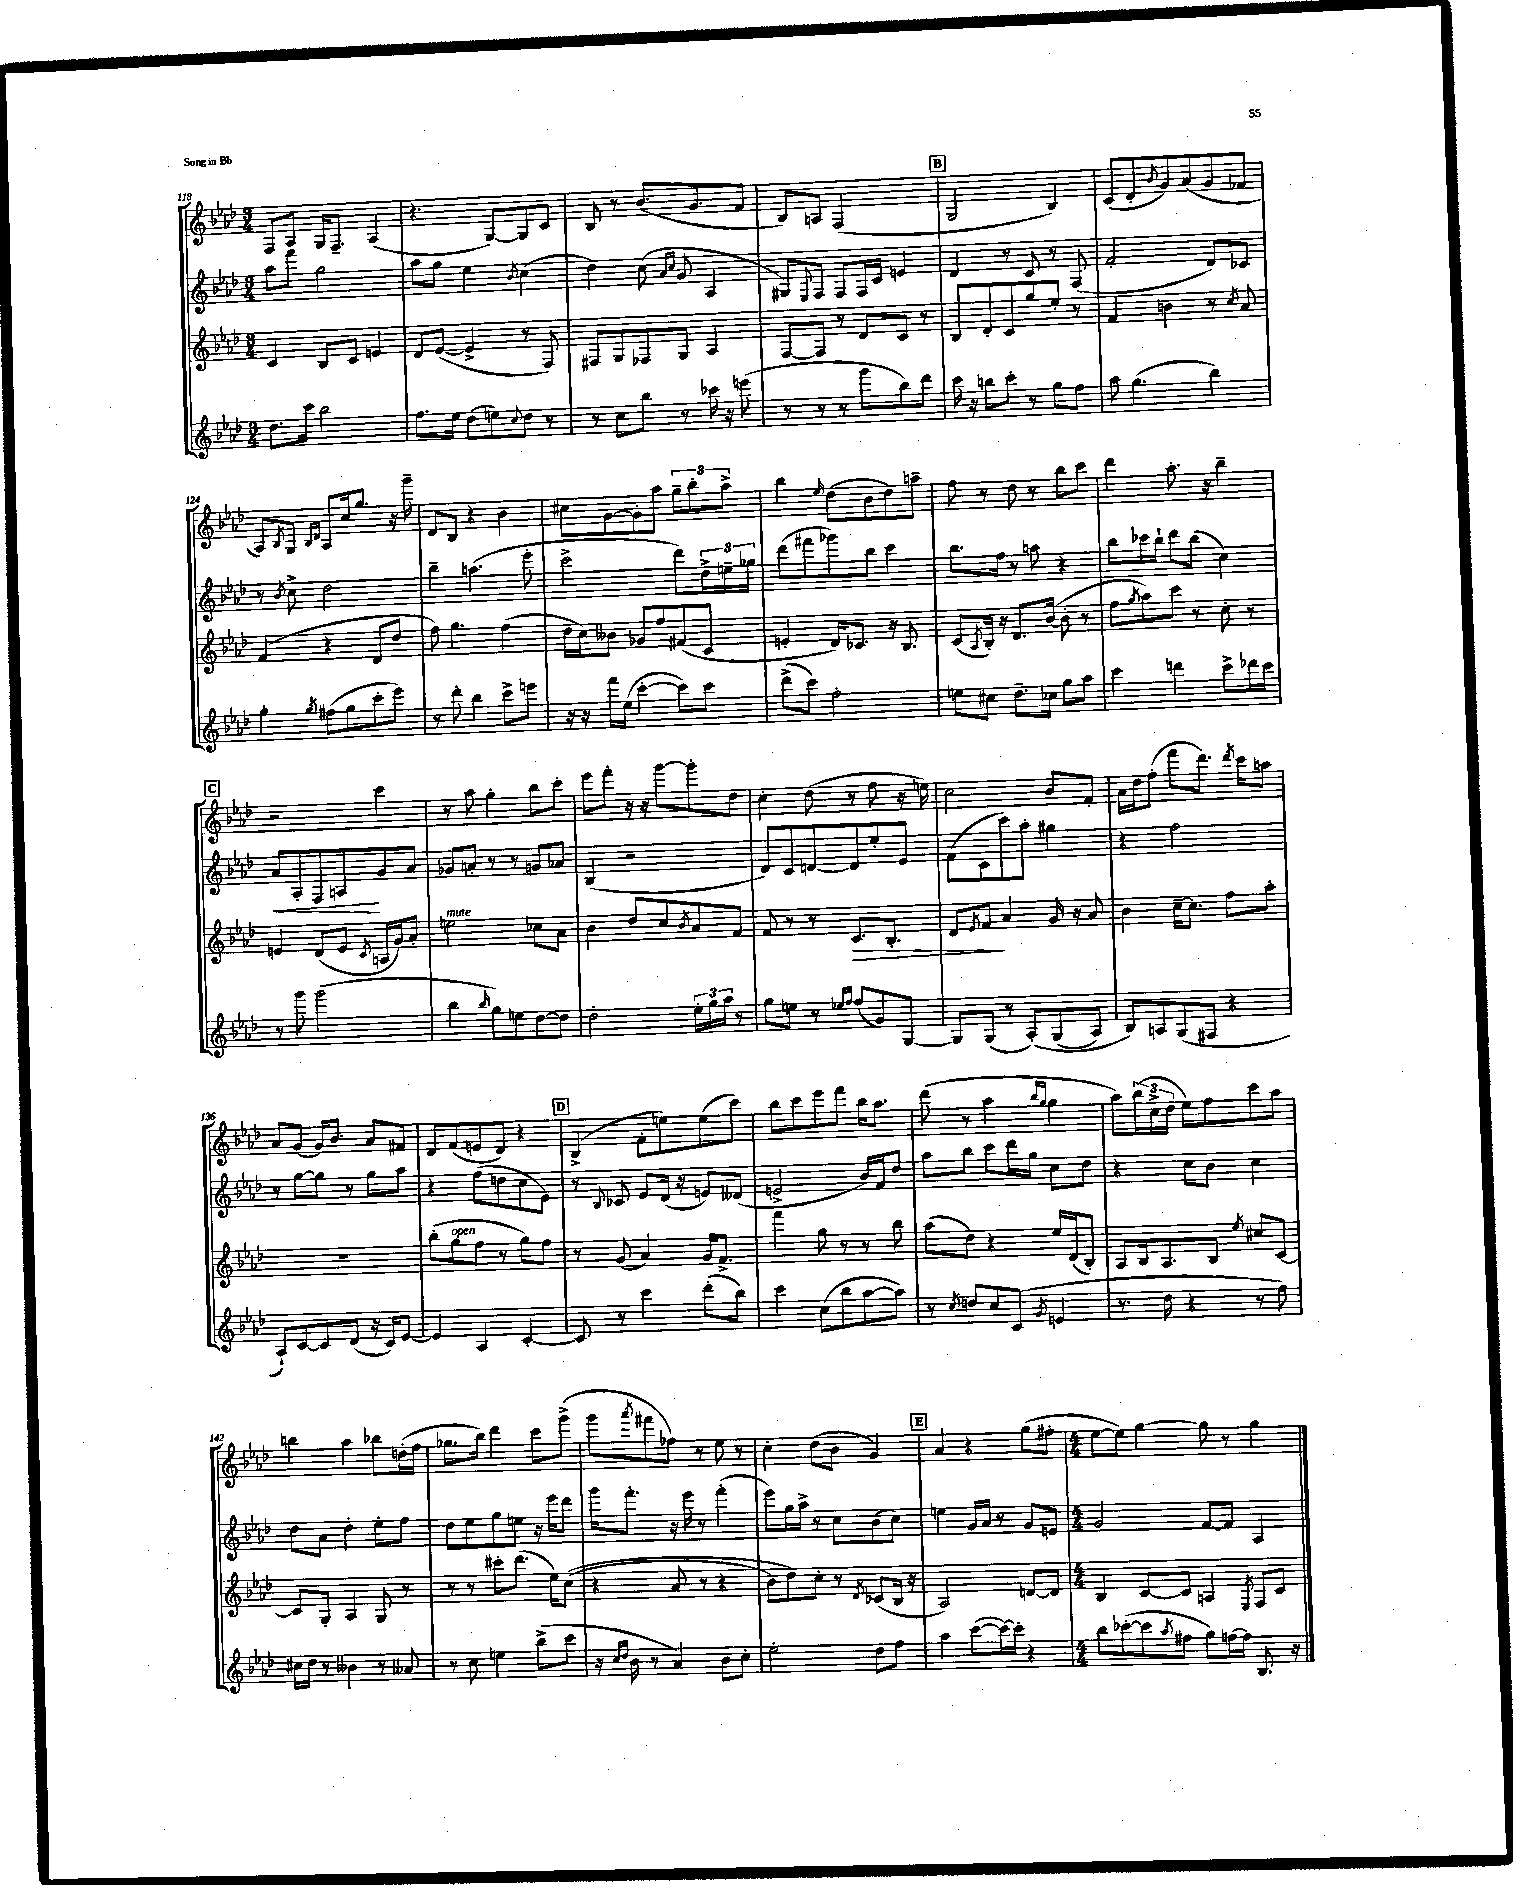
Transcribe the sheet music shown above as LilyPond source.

<<
\new StaffGroup <<
\new Staff = "s0" {
    \clef treble \key aes \major \numericTimeSignature \time 3/4
    f8 aes8 g16 f8.-- aes4( |
    r4. g8~) g8 c'8 |
    bes8 r8 bes'8.( g'8. f'8 |
    bes8) a8 f2( |
    \mark \markup { \box "B" } g2 bes4) |
    c'8( des'8-. \acciaccatura { bes'8 } g'8) aes'8( g'8 fes'8 |
    aes8) \acciaccatura { bes8 } g8 \grace { bes16 des'16 } aes8 c''16 g''8. r16 g'''16-- |
    des'8 bes8 r4 bes'4 |
    cis''8 g'8~ g'8-. aes''8 \tuplet 3/2 { g''8-- bes''8-. aes''8-> } |
    bes''4 \grace { ees''16 } des''8( bes'8 des''8) a''8-- |
    f''8 r8 des''8 r8 bes''8 c'''8 |
    des'''4 aes''8.-. r16 bes''4-- |
    \mark \markup { \box "C" } r2 c'''4 |
    r8 aes''8 g''4-. bes''8 c'''8-. |
    ees'''8 f'''8-. r16 r16 g'''8~ g'''8-. des''8 |
    c''4-. des''8( r8 f''8 r16 e''16) |
    c''2 bes'8 f'8-. |
    aes'16 des''16 f''8-.( f'''8 des'''8.) \acciaccatura { des'''8 } c'''16 a''8 |
    aes'8 g'8( g'16) bes'8. aes'8 fis'8 |
    des'8 f'8( e'8 des'8) r4 |
    \mark \markup { \box "D" } bes4->( f'8-. e''8) e''8( c'''8) |
    bes''8 c'''8 ees'''8 f'''8 bes''16 aes''8. |
    des'''8( r8 aes''4 \grace { bes''16 g''16 } g''4 |
    aes''8) \tuplet 3/2 { bes''16( c''16-> des''16 } ees''8) f''8 c'''8 aes''8 |
    b''4 aes''4 bes''8 d''16-.( f''16 |
    ges''8. bes''16) des'''4 c'''8 g'''8->( |
    g'''8 \acciaccatura { aes'''8 } fis'''8 fes''8) r8 ees''8 r8 |
    c''4-. des''8( bes'8 g'4) |
    \mark \markup { \box "E" } aes'4 r4 g''8( fis''8-. |
    \numericTimeSignature \time 4/4 ees''8~ ees''8) g''4~ g''8 r8 g''4 \bar "|." |
}
\new Staff = "s1" {
    \clef treble \key aes \major \numericTimeSignature \time 3/4
    aes''8 f'''8 g''2 |
    aes''8 g''8 ees''4 \acciaccatura { bes'8 } c''4( |
    des''4) c''8( \grace { aes'16 c''16 } g'8 aes4 |
    gis8) \appoggiatura { ees8 } f8 f8 f16 c'16 e'4 |
    \mark \markup { \box "B" } des'4 r8 c'8 r8 f8( |
    f'2-. des'8) ces'8 |
    r8 \acciaccatura { bes'8 } c''8-> des''2 |
    bes''4-- a''4.( ees'''8-. |
    c'''2-> des'''8) \tuplet 3/2 { des''16-> e''16-- ges''16 } |
    des'''8( fis'''8 ges'''8) bes''8 c'''4 |
    bes''8. f''16 r8 a''8 r4 |
    bes''8 ces'''16 bes''16-! des'''8 bes''8( c''4) |
    \mark \markup { \box "C" } aes'8\< aes8-. f8 a8\! g'8 aes'8 |
    ges'8 a'8-. r8 r8 g'8 aes'8 |
    bes4( r2 |
    des'8) c'8 d'8~ d'8 ees''8-. ees'8 |
    f'8( c'8 c'''8) aes''8-. gis''4 |
    r4 f''2 |
    r8 g''8~ g''8 r8 g''8 aes''8 |
    r4 f''8( d''8 c''8 ees'8) |
    \mark \markup { \box "D" } r8 \appoggiatura { bes8 } ces'8 ees'8 des'16( r16 e'8) deses'8( |
    e'2-> bes'16) f'16 des''8 |
    aes''8 bes''8 c'''8 des'''16 g''16 c''8 des''8 |
    r4 c''8 bes'8 c''4 |
    des''8 aes'8 des''4-. ees''8-. f''8 |
    des''8 ees''8 g''8 e''8 r16 ees'''16 des'''8 |
    g'''16 f'''8.-. r16 ees'''16 r8 f'''4-.( |
    ees'''8) g''16 aes''16-> r8 c''8 bes'8( c''8) |
    \mark \markup { \box "E" } e''4 g'16 aes'16 r8 g'8 e'8 |
    \numericTimeSignature \time 4/4 g'2 f'8~ f'8 aes4 \bar "|." |
}
\new Staff = "s2" {
    \clef treble \key aes \major \numericTimeSignature \time 3/4
    c'4 bes8 c'8 e'4 |
    des'8 ees'8~( ees'4-> r8 f8) |
    fis8 g8 fes8 g8 aes4 |
    f8~ f8 r8 des'8 c'8 r8 |
    \mark \markup { \box "B" } bes8 des'8-. c'8 g''8 ees''8-. r8 |
    f'4 b'4 r8 \acciaccatura { c''8 } aes'8 |
    f'4( r4 des'8 des''8 |
    f''8) g''4. f''4( |
    des''16 c''16) beses'8 ges'8 f''8 fis'8( c'8 |
    e'4-. des'16) ces'8. r16 bes8. |
    c'8( \acciaccatura { aes8 } bes16-.) r16 des'8. bes'16~( bes'8-. r8 |
    f''8 \acciaccatura { g''8 } aes''8) c'''8 r8 c''8-. r8 |
    \mark \markup { \box "C" } e'4 des'8( e'8 \acciaccatura { c'8 } a16 g'16) aes'8-. |
    e''2^\markup { \italic "mute" } ces''8 aes'8 |
    bes'4 des''8 c''8 \acciaccatura { bes'8 } aes'8 f'8 |
    f'8 r8 r8 c'8.\> bes8.-. |
    des'8 \acciaccatura { ees'8 } f'8\! aes'4 g'16 r16 aes'8 |
    bes'4 c''16~-- c''8. f''8 aes''8-. |
    R2. |
    bes''8-.( g''8^\markup { \italic "open" } f''8 r8 g''8) f''8 |
    \mark \markup { \box "D" } r8 g'8( aes'4) g'16 f'8.-> |
    f'''4 g''8 r8 r8 bes''8 |
    aes''8( des''8) r4 ees''16 des'16( bes8-.) |
    aes8 bes16 aes8. bes8 \acciaccatura { ees''8 } cis''8 c'8~ |
    c'8 g8-. aes4 g8 r8 |
    r8 r8 cis'''8-. des'''8.( ees''16) c''8(\( |
    r4 aes'8 r8 r4 |
    bes'8) des''8\) c''8-. r8 \acciaccatura { des'8 } ces'8( bes16 r16 |
    \mark \markup { \box "E" } aes2) d'8~ d'8 |
    \numericTimeSignature \time 4/4 bes4 c'8~ c'8 a4 \acciaccatura { ees8 } f8 c'8 \bar "|." |
}
\new Staff = "s3" {
    \clef treble \key aes \major \numericTimeSignature \time 3/4
    des''8. c'''16 bes''2 |
    f''8. ees''16 des''8( e''8) \appoggiatura { c''8 } des''8 r8 |
    r8 c''8 bes''8 r8 ces'''16 r16 e'''8( |
    r8 r8 r8 g'''8 bes''8) des'''8 |
    \mark \markup { \box "B" } c'''16 r16 b''8 c'''8-. r8 g''8 f''8 |
    aes''8 g''4.( bes''4) |
    g''4-. \acciaccatura { g''8 } fis''8( g''8 c'''8-. ees'''8) |
    r8 des'''8-. bes''4 c'''8-> e'''8 |
    r16 r16 f'''16 ees''16( c'''4~-. c'''8) c'''8 |
    des'''8->( c'''8) f''2-. |
    e''8 cis''8 des''8.-- ces''16 g''8 aes''8 |
    c'''4 d'''4 c'''8-> des'''16 c'''16 |
    \mark \markup { \box "C" } r8 g'''8 g'''2( |
    bes''4 \grace { bes''16 } g''8) e''8 des''8~ des''8 |
    des''2-. \tuplet 3/2 { ees''16-. g''16 aes''16 } r8 |
    g''8 e''8 r8 \grace { ees''16 f''16 } f''8( g'8) g8~ |
    g8 g8( r8 aes8-.)\( g8( aes8) |
    bes8\) a8 g8( fis8 r4 |
    aes8-!) c'8~ c'8 des'8( r16 c'16) ees'8~ |
    ees'4 aes4 c'4~-. |
    \mark \markup { \box "D" } c'8 r8 c'''4 des'''8-.( bes''8) |
    c'''4 c''8( bes''8 aes''8~ aes''8) |
    r8 \acciaccatura { c''8 } d''8 c''8 c'8( \acciaccatura { g'8 } e'4 |
    r8. des''16 r4 r8 f''8) |
    cis''16 des''16 r8 beses'4 r8 aeses'8 |
    r8 c''8 e''4 bes''8->( c'''8 |
    r16 \grace { c''16 des''16 } bes'16 r8 aes'4) bes'8 c''8-. |
    ees''2-. des''8 f''8 |
    \mark \markup { \box "E" } aes''4 c'''8~( c'''16~) c'''16-. r4 |
    \numericTimeSignature \time 4/4 bes''8 ces'''8~-.( ces'''8 \acciaccatura { aes''8 } fis''8 g''8) f''16~ f''16 bes8. r16 \bar "|." |
}
>>
>>
\layout { \context { \Score currentBarNumber = #118 } }
